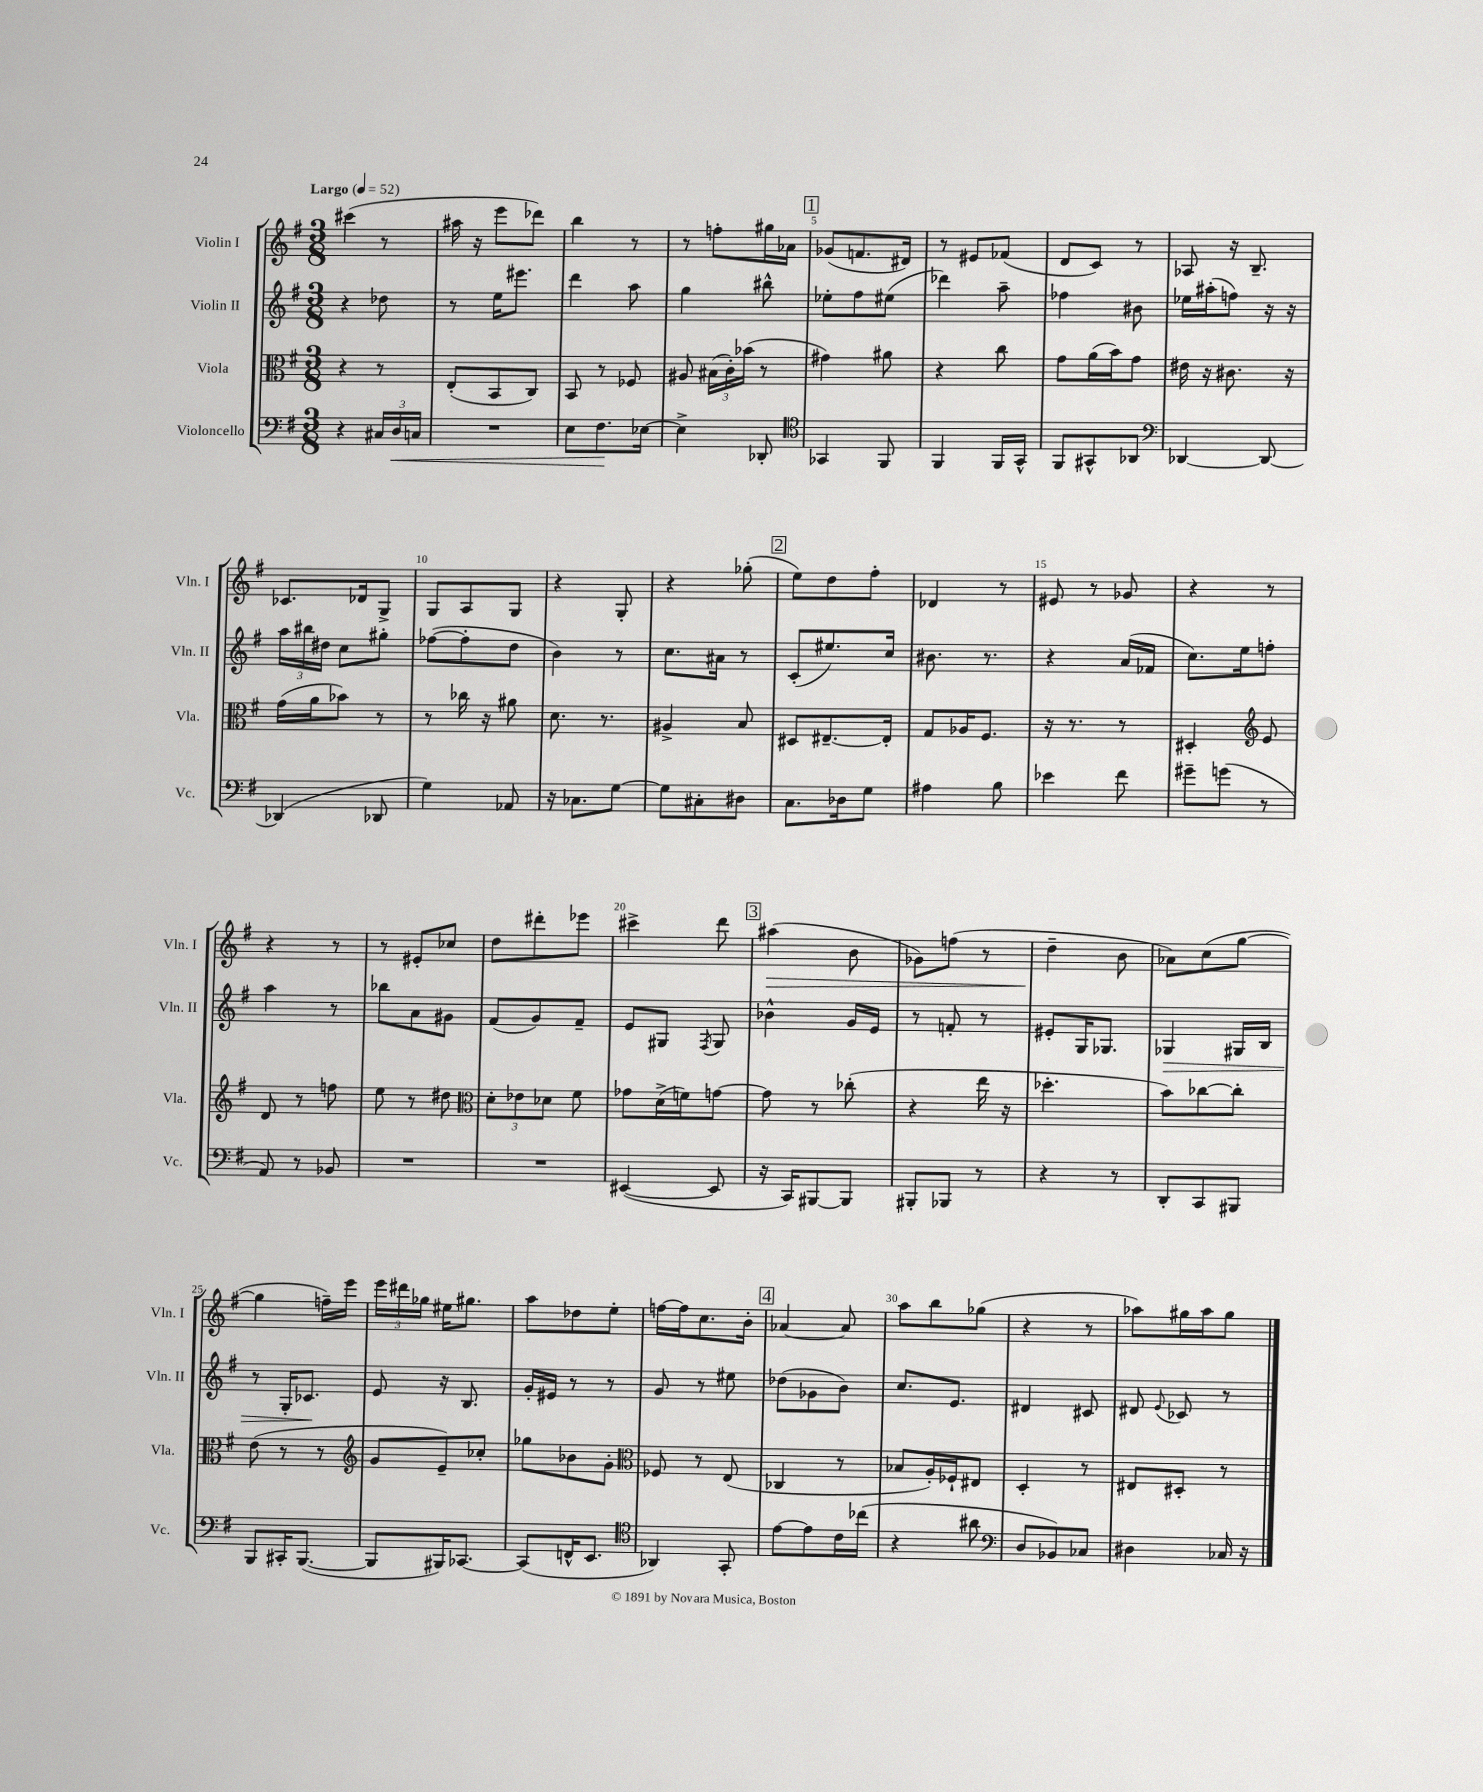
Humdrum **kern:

**kern	**kern	**kern	**kern
*staff4	*staff3	*staff2	*staff1
*clefF4	*clefC3	*clefG2	*clefG2
*k[f#]	*k[f#]	*k[f#]	*k[f#]
*M3/8	*M3/8	*M3/8	*M3/8
*MM52	*MM52	*MM52	*MM52
4r	4r	4r	(4ccc#\
24C#/LL	8r	8dd-\	8r
24D/	.	.	.
24C/JJ	.	.	.
=	=	=	=
4.r	(8E'/L	8r	16aa#\
.	.	.	16r
.	8BB/	16ee\LK	8eee\L
.	.	8.eee#\J	.
.	8C/J)	.	8ddd-\J)
=	=	=	=
8E\L	8BB/	4ddd\	4bb\
8.F#\	8r	.	.
.	8F-/	8aa\	8r
[16E-\Jk	.	.	.
=	=	=	=
4E-^\]	8A#/	4gg\	8r
.	(24B#\LL	.	8ff'\L
.	24c'\)	.	.
.	(24b-\JJ	.	.
8DD-'/	8r	8bb#^^\	16gg#\L
.	.	.	16a-\JJ
=	=	=	=
*clefC4	*	*	*
4GG-/	4g#\)	8ee-'\L	(8g-/L
.	.	8ff#\	8.f/
8FF#/	8a#\	(8ee#\J	.
.	.	.	16d#/Jk)
=	=	=	=
4FF#/	4r	4ddd-\)	8r
.	.	.	8e#/L
16FF#/LL	8cc\	8aa~\	(8f-/J
16GG^^/JJ	.	.	.
=	=	=	=
8FF#/L	8g\L	4ff-\	8d/L
8GG#^^/	(16a\L	.	8c/J)
.	16b\J)	.	.
8AA-/J	8g\J	8b#\	8r
=	=	=	=
*clefF4	*	*	*
[4DD-/	16e#\	16ee-\LL	8A-/
.	16r	(16aa#'\J	.
.	8.c#\	8ff\J)	16r
.	.	.	8.B~/
8DD-/_	.	16r	.
.	16r	16r	.
=	=	=	=
(4DD-/]	(16g\LL	24aa\LL	8.c-/L
.	.	24bb#\	.
.	16a\J	.	.
.	.	24dd#\JJ	.
.	8b-\J)	8cc\L	.
.	.	.	16d-/k
8DD-/	8r	8gg#'\J	8G^/J
=	=	=	=
4G\)	8r	([8ff-\L	8G/L
.	16cc-\	8ff-'\]	8A/
.	16r	.	.
8AA-/	8a#\	8dd\J	8G/J
=	=	=	=
16r	8.d\	4b\)	4r
8.C-\L	.	.	.
.	8.r	.	.
[8G\J	.	8r	8G'/
=	=	=	=
8G\]L	4A#^/	8.cc\L	4r
8C#'\	.	.	.
.	.	16a#\Jk	.
8D#\J	8B/	8r	(8gg-'\
=	=	=	=
8.C\L	8D#/L	(8c'/L	8ee\L)
.	[8.E#~/	8.ee#/)	8dd\
16D-\k	.	.	.
8G\J	.	.	8ff#'\J
.	16E#'/]Jk	16cc/Jk	.
=	=	=	=
4A#\	8G/L	8.b#\	4d-/
.	16A-/K	.	.
.	8.F#/J	8.r	.
8B\	.	.	8r
=	=	=	=
4e-\	16r	4r	8e#/
.	8.r	.	.
.	.	.	8r
8f#\	8r	(16a/LL	8g-/
.	.	16f-/JJ	.
=	=	=	=
8g#~\L	4D#'/	8.cc\L)	4r
(8g\J	.	.	.
.	.	16ee\k	.
*	*clefG2	*	*
8r	8e/	8ff'\J	8r
=	=	=	=
8AA/)	8d/	4aa\	4r
8r	8r	.	.
8BB-/	8ff\	8r	8r
=	=	=	=
4.r	8ee\	8bb-\L	8r
.	8r	8a\	8e#'/L
.	8dd#\	8g#\J	8cc-/J
=	=	=	=
*	*clefC3	*	*
4.r	12d'\L	(8f#/L	8dd\L
.	12e-\	.	.
.	.	8g/)	8ddd#'\
.	12d-\J	.	.
.	8f#\	8f#~/J	8eee-\J
=	=	=	=
([4EE#/	8g-\L	8e/L	4ccc#^\
.	(16d^\L	8G#/J	.
.	16f\J)	.	.
.	.	8qF#/	.
8EE#/]	[8g\J	8G#/	8ddd\
=	=	=	=
16r	8g\]	4b-^^\	(4aa#\
16CC/LK)	.	.	.
[8BBB#/	8r	.	.
8BBB#/]J	(8cc-'\	16g/LL	8b\
.	.	16e/JJ	.
=	=	=	=
8BBB#'/L	4r	8r	8g-\L)
8BBB-/J	.	8f'/	(8ff\J
8r	16ee\	8r	8r
.	16r	.	.
=	=	=	=
4r	4.dd-'\	8e#'/L	4dd~\
.	.	16G/K	.
.	.	8.G-/J	.
8r	.	.	8b\
=	=	=	=
8DD'/L	8b\L)	4G-/	8a-\L)
8CC/	[8cc-\	.	(8cc\
8BBB#/J	8cc-'\]J	16G#/LL	[8gg\J
.	.	16B/JJ	.
=	=	=	=
8BBB/L	(8e\	8r	4gg\]
16CC#'/K	8r	16G'/LK	.
([8.BBB/J	.	8.c-/J	.
.	8r	.	16ff~\LL)
.	.	.	16eee\JJ
=	=	=	=
*	*clefG2	*	*
8BBB/]L	8g/L	8e/	24eee\LL
.	.	.	24ddd#\
.	.	.	24gg-\JJ
16BBB#/K)	8e~/)	16r	16ee#\LK
[8.CC-/J	.	8.B/	8.gg#\J
.	8cc-'/J	.	.
=	=	=	=
(8CC-/]L	8gg-\L	16g'/LL	8aa\L
.	.	16e#/JJ	.
16FF^^/K	8b-\	8r	8dd-\
8.EE/J	.	.	.
.	8g'\J	8r	8ee'\J
=	=	=	=
*clefC4	*clefC3	*	*
4AA-/)	8F-/	8g/	[16ff\LL
.	.	.	16ff\]J
.	8r	8r	8.cc\
8GG'/	(8E/	8ee#\	.
.	.	.	16b'\Jk
=	=	=	=
[8e\L	4C-/	(8dd-\L	[4a-/
8e\]	.	8g-\	.
16c\L	8r	8b\J)	8a-/]
(16cc-\JJ	.	.	.
=	=	=	=
4r	8B-/L	8.cc/L	8aa\L
.	16A'/L)	.	8bb\
.	16F-`/J	8.e/J	.
8a#\	8E#/J	.	(8gg-\J
=	=	=	=
*clefF4	*	*	*
8D/L	4D'/	4d#/	4r
8BB-/)	.	.	.
8C-/J	8r	8c#/	8r
=	=	=	=
4D#\	8E#/L	8d#/	8aa-\L)
.	.	8qqe/	.
.	8D#'/J	8c-/	16gg#\L
.	.	.	16aa-\J
16C-/	8r	8r	8gg#\J
16r	.	.	.
==	==	==	==
*-	*-	*-	*-
